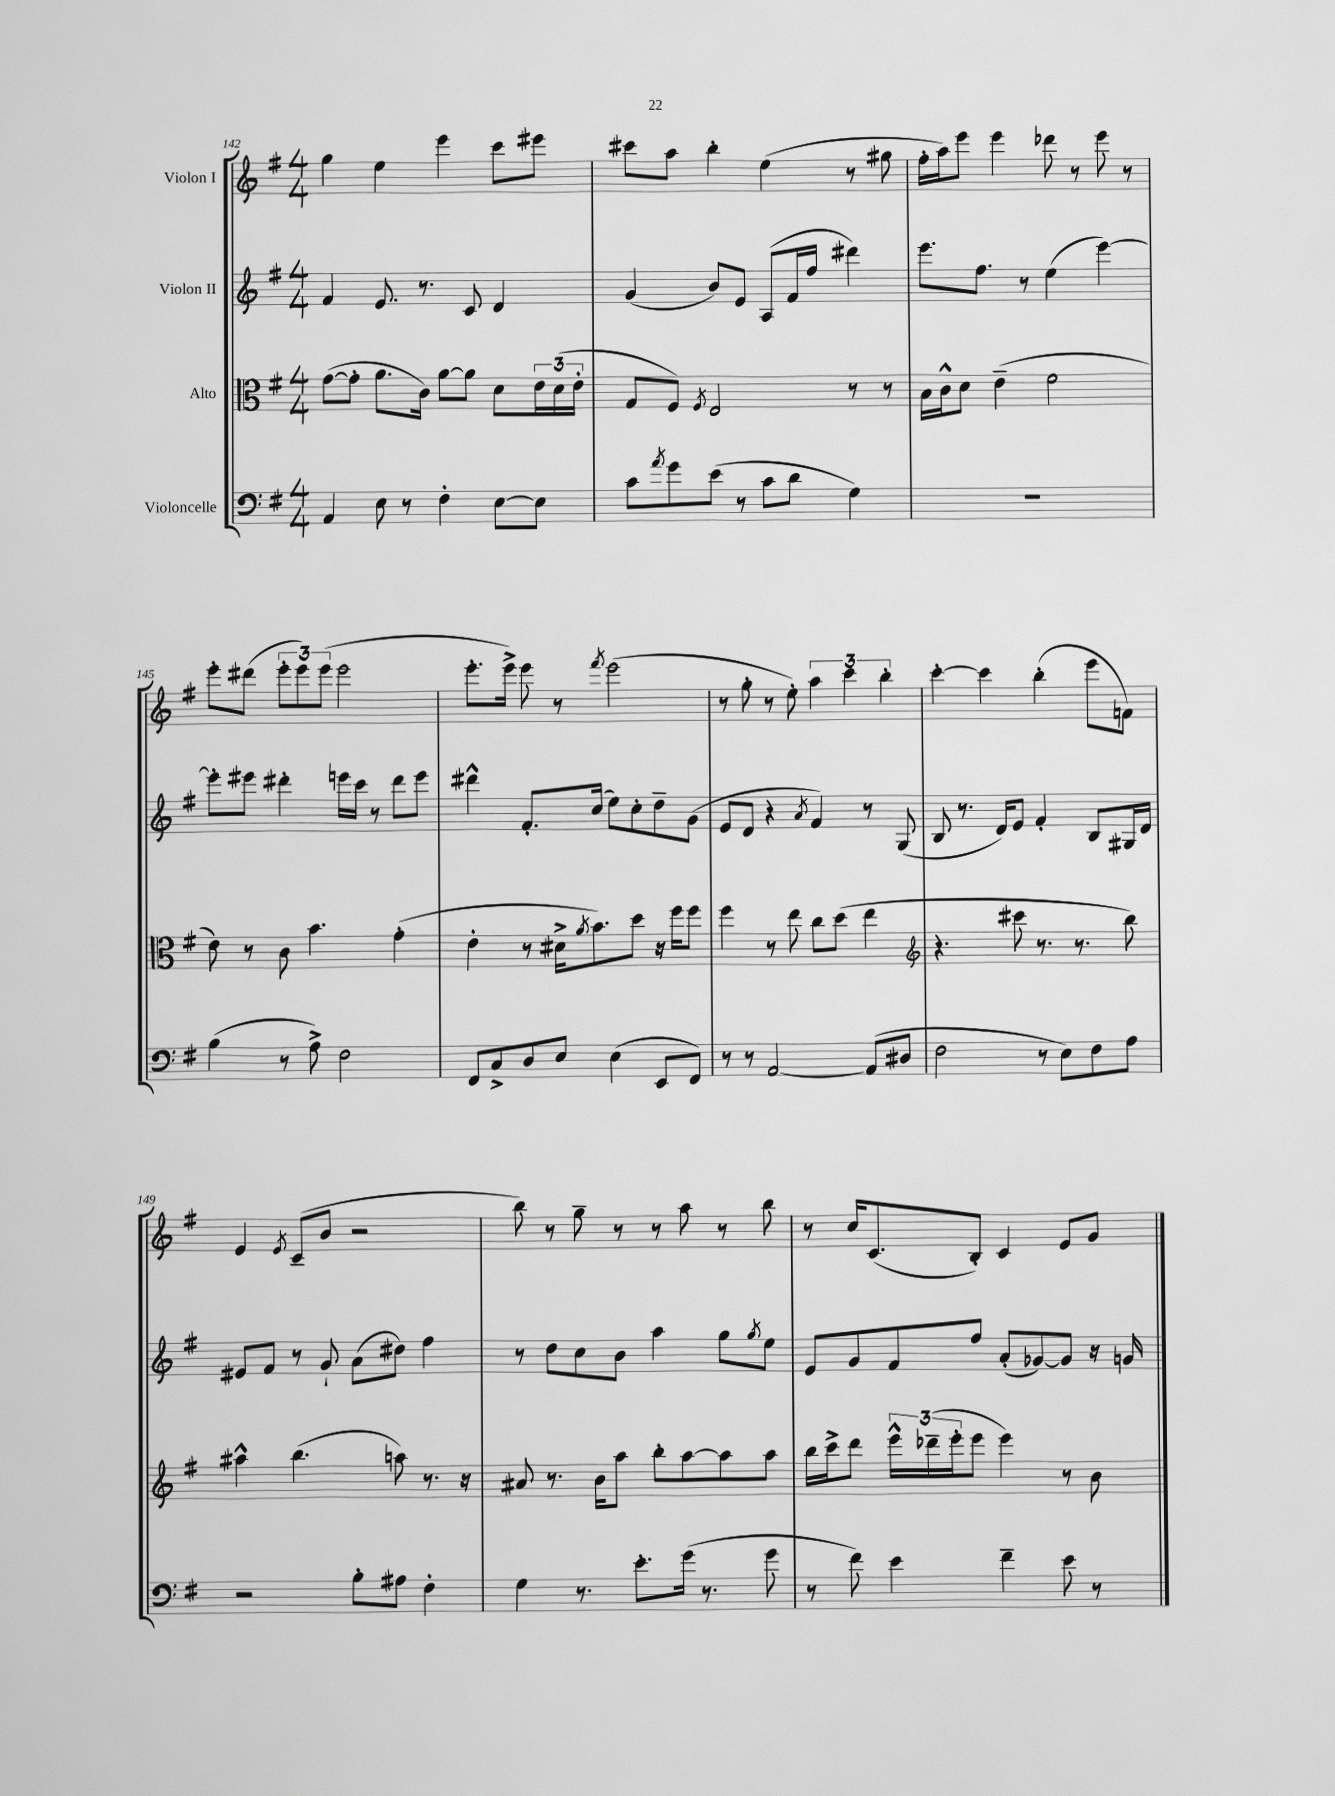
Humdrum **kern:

**kern	**kern	**kern	**kern
*part4	*part3	*part2	*part1
*staff4	*staff3	*staff2	*staff1
*I"Violoncelle	*I"Alto	*I"Violon II	*I"Violon I
*clefF4	*clefC3	*clefG2	*clefG2
*k[f#]	*k[f#]	*k[f#]	*k[f#]
*M4/4	*M4/4	*M4/4	*M4/4
=142	=142	=142	=142
4AA/	([8g\L	4f#/	4gg\
.	8g'\J]	.	.
8E\	8.a\L	8.e/	4ee\
8r	.	.	.
.	16c\Jk)	8.r	.
4F#'\	[8a\L	.	4eee\
.	8a\J]	8c/	.
[8E\L	8d\L	4d/	8ccc\L
8E\J]	24e\L	.	8eee#X\J
.	(24d\	.	.
.	24e'\JJ	.	.
=143	=143	=143	=143
8c\L	8G/L	(4g/	8ccc#X\L
8qa/	.	.	.
8g\	8F#/J)	.	8aa\J
.	8qF#/	.	.
(8e\J	2E/	8b/L)	4bb'\
8r	.	8e/J	.
8c\L	.	(8A/L	(4ee\
8d\J	.	16f#/L	.
.	.	16ff#/JJ	.
4G\)	8r	4ddd#X\)	8r
.	8r	.	8gg#X\
=144	=144	=144	=144
1r	16B\LL	8.eee\L	16ff#'\LL
.	16c^^\J	.	16aa\J)
.	8d\J	.	8eee\J
.	.	8.ff#\J	.
.	(4e~\	.	4eee\
.	.	8r	.
.	2f#\	(4ee\	8ddd-X\
.	.	.	8r
.	.	[4eee\)	8eee\
.	.	.	8r
!!LO:LB:g=z
=145	=145	=145	=145
(4B\	8e\)	8eee'\L]	8eee'\L
.	8r	8eee#X\J	(8ddd#X\J
8r	8c\	4ddd#X'\	12eee'\L
.	.	.	12eee\)
8A^\)	4.b\	.	.
.	.	.	(12eee\J
2F#\	.	16eeen\LL	2eee\
.	.	16ccc\JJ	.
.	.	8r	.
.	(4g'\	8ddd#\L	.
.	.	8eee\J	.
=146	=146	=146	=146
8FF#/L	4e'\	4ddd#X^^\	8.eee'\L
8C^/	.	.	.
.	.	.	16eee^\Jk)
8D/	8r	8.f#'/L	8eee\
8E/J	16d#X^\KL	.	8r
.	8qa/	.	.
.	8.b\)	(16cc/Jk	.
.	.	.	8qfff#/
(4E\	.	8ee\L)	(2eee\
.	8dd\J	8cc'\	.
8EE/L	16r	8dd~\	.
.	16ff#\KL	.	.
8FF#/J)	8ff#\J	(8g\J	.
=147	=147	=147	=147
8r	4ff#\	8e/L	8r
8r	.	8d/J	8gg'\
[2AA/	8r	4r	8r
.	8ee\	.	8ee'\)
.	.	8qa/	.
.	8cc\L	4f#/)	6aa\
.	(8dd\J	.	.
.	.	.	6ccc\
(8AA/L]	4ee\	8r	.
.	.	.	6bb'\
8D#X/J	.	(8G/	.
=148	=148	=148	=148
*	*clefG2	*	*
2F#\	4.r	8B/	[4ccc'\
.	.	8.r	.
.	.	.	4ccc\]
.	.	16d/KL)	.
.	8ccc#X\	8e/J	.
8r	8.r	4f#'/	(4bb'\
8E\L)	.	.	.
.	8.r	.	.
8F#\	.	8B/L	8eee\L
8A\J	8bb\)	16G#X/L	8fn\J)
.	.	16d/JJ	.
!!LO:LB:g=z
=149	=149	=149	=149
2r	4aa#X^^\	8e#X/L	4e/
.	.	8f#/J	.
.	.	.	8qe/
.	(4.bb\	8r	(8c~/L
.	.	8g`/	8b/J
8B'\L	.	(8a\L	2r
8A#X\J	8aan\)	8dd#X\J)	.
4F#'\	8.r	4ff#\	.
.	16r	.	.
=150	=150	=150	=150
4G\	8a#X/	8r	8bb\)
.	8.r	8dd\L	8r
8.r	.	8cc\	8gg~\
.	16b\KL	.	.
.	8aa\J	8b\J	8r
8.e'\L	.	.	.
.	8bb'\L	4aa\	8r
(16g\Jk	[8aa\	.	8aa\
8.r	.	.	.
.	8aa\]	8gg\L	8r
.	.	8qgg/	.
8g\	8aa\J	8ee\J	8bb\
=151	=151	=151	=151
8r	16bb\LL	8e/L	8r
.	16ccc^\J	.	.
8f#\)	8ddd\J	8g/	16cc/KL
.	.	.	(8.c/
4e\	24eee^^\LL	8f#/	.
.	(24ddd-X~\	.	.
.	24eee'\J	.	.
.	8eee\J	8ff#/J	8B'/J)
4f#~\	4eee\)	(8a'/L	4c/
.	.	[8g-X/)	.
8e\	8r	8g-/J]	8e/L
8r	8b\	16r	8g/J
.	.	16gn/	.
==	==	==	==
*-	*-	*-	*-
